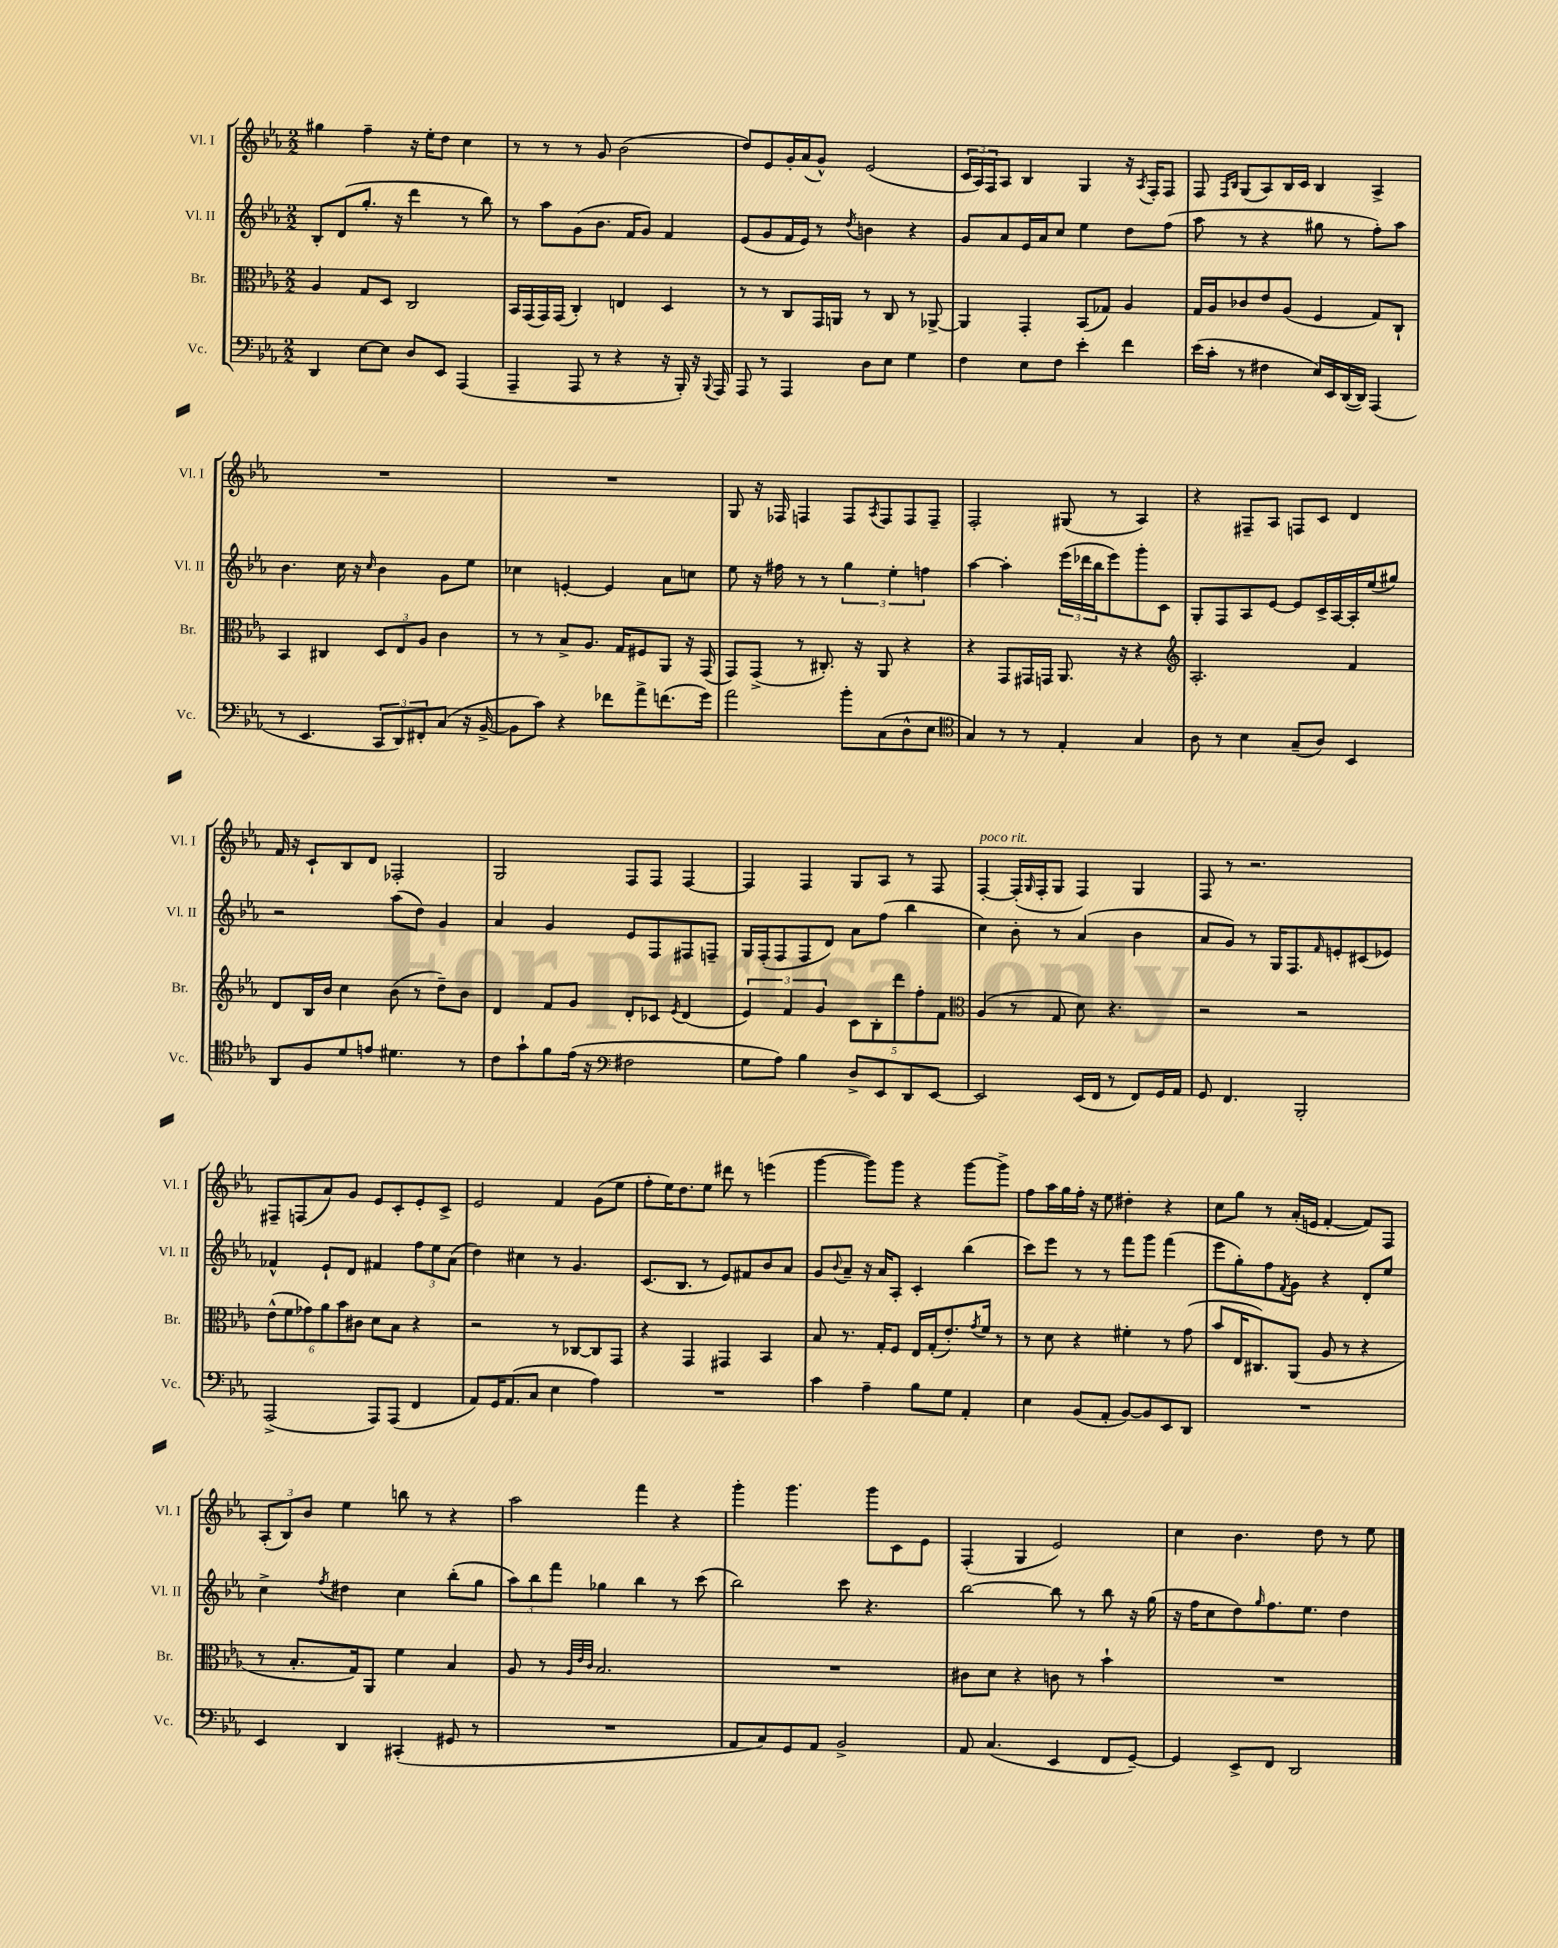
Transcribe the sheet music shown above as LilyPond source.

<<
\new StaffGroup <<
\new Staff = "s0" \with { instrumentName = "Vl. I" shortInstrumentName = "Vl. I" } {
    \clef treble \key ees \major \numericTimeSignature \time 2/2
    gis''4 f''4-- r16 ees''16-. d''8 c''4 |
    r8 r8 r8 g'8 bes'2( |
    d''8) ees'8 g'16-. aes'16( g'8-^) ees'2( |
    \tuplet 3/2 { c'16 aes16) f16 } aes8 bes4 g4 r16 \acciaccatura { aes8 } f16-. f8 |
    f8 \grace { f16 bes16 } g8( aes8) bes16 c'16 bes4 aes4-> |
    R1 |
    R1 |
    g8 r16 fes16 f4 f8 \acciaccatura { aes8 } f8 f8 f8-- |
    f2-. gis8( r8 aes4) |
    r4 fis8-- aes8 f8 c'8 d'4 |
    f'16 r16 c'8-! bes8 d'8 fes2-. |
    g2 f8 f8 f4~ |
    f4 f4 g8 aes8 r8 f8 |
    f4~-.^\markup { \italic "poco rit." } f16-.( \grace { g16 } f16-. g8 f4) g4 |
    f8 r8 r2. |
    fis8-- f8( aes'8) g'8 ees'8 c'8-. ees'8-. c'8-> |
    ees'2 f'4 g'8( ees''8 |
    f''8-. ees''16) d''8. ees''8 dis'''8 r8 e'''4( |
    g'''4~ g'''8) g'''8 r4 g'''8~ g'''8-> |
    f''8 aes''16 g''16 f''16-. r16 ees''8 dis''4-. r4 |
    c''8 g''8 r8 aes'16-.( e'16 f'4~-. f'8) f8 |
    \tuplet 3/2 { aes8-.( bes8) bes'8 } ees''4 b''8 r8 r4 |
    aes''2 f'''4 r4 |
    g'''4-. g'''4. g'''8 c'8 ees'8 |
    f4-.( g4 ees'2) |
    c''4 bes'4. d''8 r8 ees''8 \bar "|." |
}
\new Staff = "s1" \with { instrumentName = "Vl. II" shortInstrumentName = "Vl. II" } {
    \clef treble \key ees \major \numericTimeSignature \time 2/2
    bes8-. d'8( g''8.-. r16 d'''4 r8 bes''8) |
    r8 aes''8 g'8( bes'8. f'16 g'8) f'4 |
    ees'8( g'8 f'16 ees'16) r8 \acciaccatura { d''8 } b'4 r4 |
    g'8 aes'8 ees'16 aes'16 c''8 ees''4 d''8 f''8( |
    aes''8 r8 r4 gis''8 r8 f''8-.) aes''8 |
    bes'4. c''16 r16 \grace { c''16 } bes'4 g'8 ees''8 |
    ces''4 e'4~-. e'4 aes'8 c''8 |
    ees''8 r16 fis''16 r8 r8 \tuplet 3/2 { g''4 ees''4-. f''4 } |
    aes''4~ aes''4-. \tuplet 3/2 { ees'''16( des'''16 bes''16 } ees'''8) g'''8-. c'8 |
    g8-. f8 aes8 ees'8~ ees'8 c'16-> aes16~ aes16-. ees''16( gis''8) |
    r2 aes''8( d''8) g'4 |
    aes'4 g'4 ees'8 f8 fis8 f8-- |
    g16 f16-.( f8 f8 d'8) aes'8 f''8( bes''4 |
    c''4) bes'8-. r8 aes'4( bes'4 |
    aes'8 g'8) r8 g16 f8. \grace { f'16 } e'8-. cis'8( ees'8) |
    fes'4-^ ees'8-! d'8 fis'4 \tuplet 3/2 { f''8 ees''8 aes'8( } |
    d''4) cis''4 r8 g'4. |
    c'8.( bes8. r8 ees'8) fis'8 bes'8 aes'8 |
    g'8 \appoggiatura { bes'8 } aes'8-- r16 aes'16 aes8-. c'4-. bes''4( |
    c'''8) ees'''8 r8 r8 f'''8 g'''8 f'''4( |
    ees'''8 g''8-.) f''8 \acciaccatura { f'8 } g'8 r4 d'8-. ees''8 |
    c''4-> \acciaccatura { f''8 } dis''4 c''4 bes''8-.( g''8 |
    \tuplet 3/2 { aes''8) bes''8 f'''8 } ges''4 bes''4 r8 c'''8( |
    bes''2) c'''8 r4. |
    bes''2~ bes''8 r8 bes''8 r16 g''16( |
    r16 f''16 c''8 d''8) \grace { g''16 } f''8. ees''8. d''4 \bar "|." |
}
\new Staff = "s2" \with { instrumentName = "Br." shortInstrumentName = "Br." } {
    \clef alto \key ees \major \numericTimeSignature \time 2/2
    aes4 g8 d8 c2 |
    bes,16 g,16( g,16) g,16( c4-.) e4 d4 |
    r8 r8 c8 g,16 a,16 r8 c8 r8 aes,8~-> |
    aes,4 g,4-. bes,8( ges8) aes4 |
    g16 aes16 ces'8 ees'8 aes8( f4 g8) c8-! |
    bes,4 cis4 \tuplet 3/2 { d8 ees8 aes8 } c'4 |
    r8 r8 bes8-> aes8. g16 fis8 aes,8 r16 g,16( |
    g,8) g,8->( r8 cis8.-.) r16 aes,8 r4 |
    r4 g,8 gis,16 g,16 aes,8. r16 r4 |
    \clef treble aes2.-. f'4 |
    d'8 bes16 bes'16 c''4 bes'8( r8 d''8--) bes'8 |
    d'4 f'8 g'8 d'8-. ces'8 \acciaccatura { ees'8 } d'4( |
    \tuplet 3/2 { ees'4) f'4 g'4 } \tuplet 5/4 { c'8 bes8-. d'''8 f''8-. f'8 } |
    \clef alto aes4( r8 g8 d'8) r4. |
    r2 r2 |
    \tuplet 6/4 { ees'8-^( f'8 ges'8) aes'8 bes'8 cis'8 } d'8 bes8 r4 |
    r2 r8 ces8~ ces8 g,8 |
    r4 g,4 gis,4 bes,4 |
    bes8 r8. g16-. f8 ees16 g16-.( ees'8.-.) \acciaccatura { g'8 } f'16 r8 |
    r8 d'8 r4 fis'4-. r8 g'8( |
    bes'8 ees16 cis8.) aes,8( aes8 r8 r4 |
    r8 bes8.-. g16) aes,8 f'4 bes4 |
    aes8 r8 \grace { aes32 ees'32 c'32 } bes2. |
    R1 |
    cis'8 d'8 r4 c'8 r8 bes'4-! |
    R1 \bar "|." |
}
\new Staff = "s3" \with { instrumentName = "Vc." shortInstrumentName = "Vc." } {
    \clef bass \key ees \major \numericTimeSignature \time 2/2
    d,4 ees8~ ees8 d8 ees,8 aes,,4( |
    aes,,4-- aes,,8 r8 r4 r16 bes,,16-.) r16 \appoggiatura { bes,,8 } aes,,16 |
    aes,,8 r8 aes,,4 d8 ees8 g4 |
    f4 ees8 f8 ees'4-. f'4 |
    ees'16( c'16-. r8 fis4 ees16) ees,16 d,16~( d,16) aes,,4( |
    r8 ees,4. \tuplet 3/2 { c,8 d,8) fis,8-. } c8( r16 bes,16~-> |
    bes,8 c'8) r4 fes'8 aes'8-> f'8.( g'16) |
    aes'2 bes'8-. c8( d8-^ ees8 |
    \clef tenor g4) r8 r8 ees4-. g4 |
    aes8 r8 bes4 g8--( aes8) bes,4 |
    aes,8 f8 d'8 e'8 dis'4. r8 |
    c'8 g'8-! f'8 ees'16( r16 \clef bass fis2 |
    g8 aes8) bes4 d8-> ees,8 d,8 ees,8~ |
    ees,2 ees,16( f,16 r8 f,8) g,16 aes,16 |
    g,8 f,4. bes,,2-. |
    aes,,2->( aes,,8) aes,,8( f,4 |
    aes,8) g,16 aes,8.( c8 ees4 aes4) |
    R1 |
    c'4 aes4-- bes8 g8 aes,4-. |
    ees4 bes,8( aes,8-. bes,8~) bes,8 ees,8 d,8 |
    R1 |
    ees,4 d,4 cis,4-.( gis,8 r8 |
    R1 |
    aes,8 c8) g,8 aes,8 bes,2-> |
    aes,8 c4.( ees,4 f,8 g,8~--) |
    g,4 ees,8-> f,8 d,2 \bar "|." |
}
>>
>>
\layout { \context { \Score \remove "Bar_number_engraver" } }
